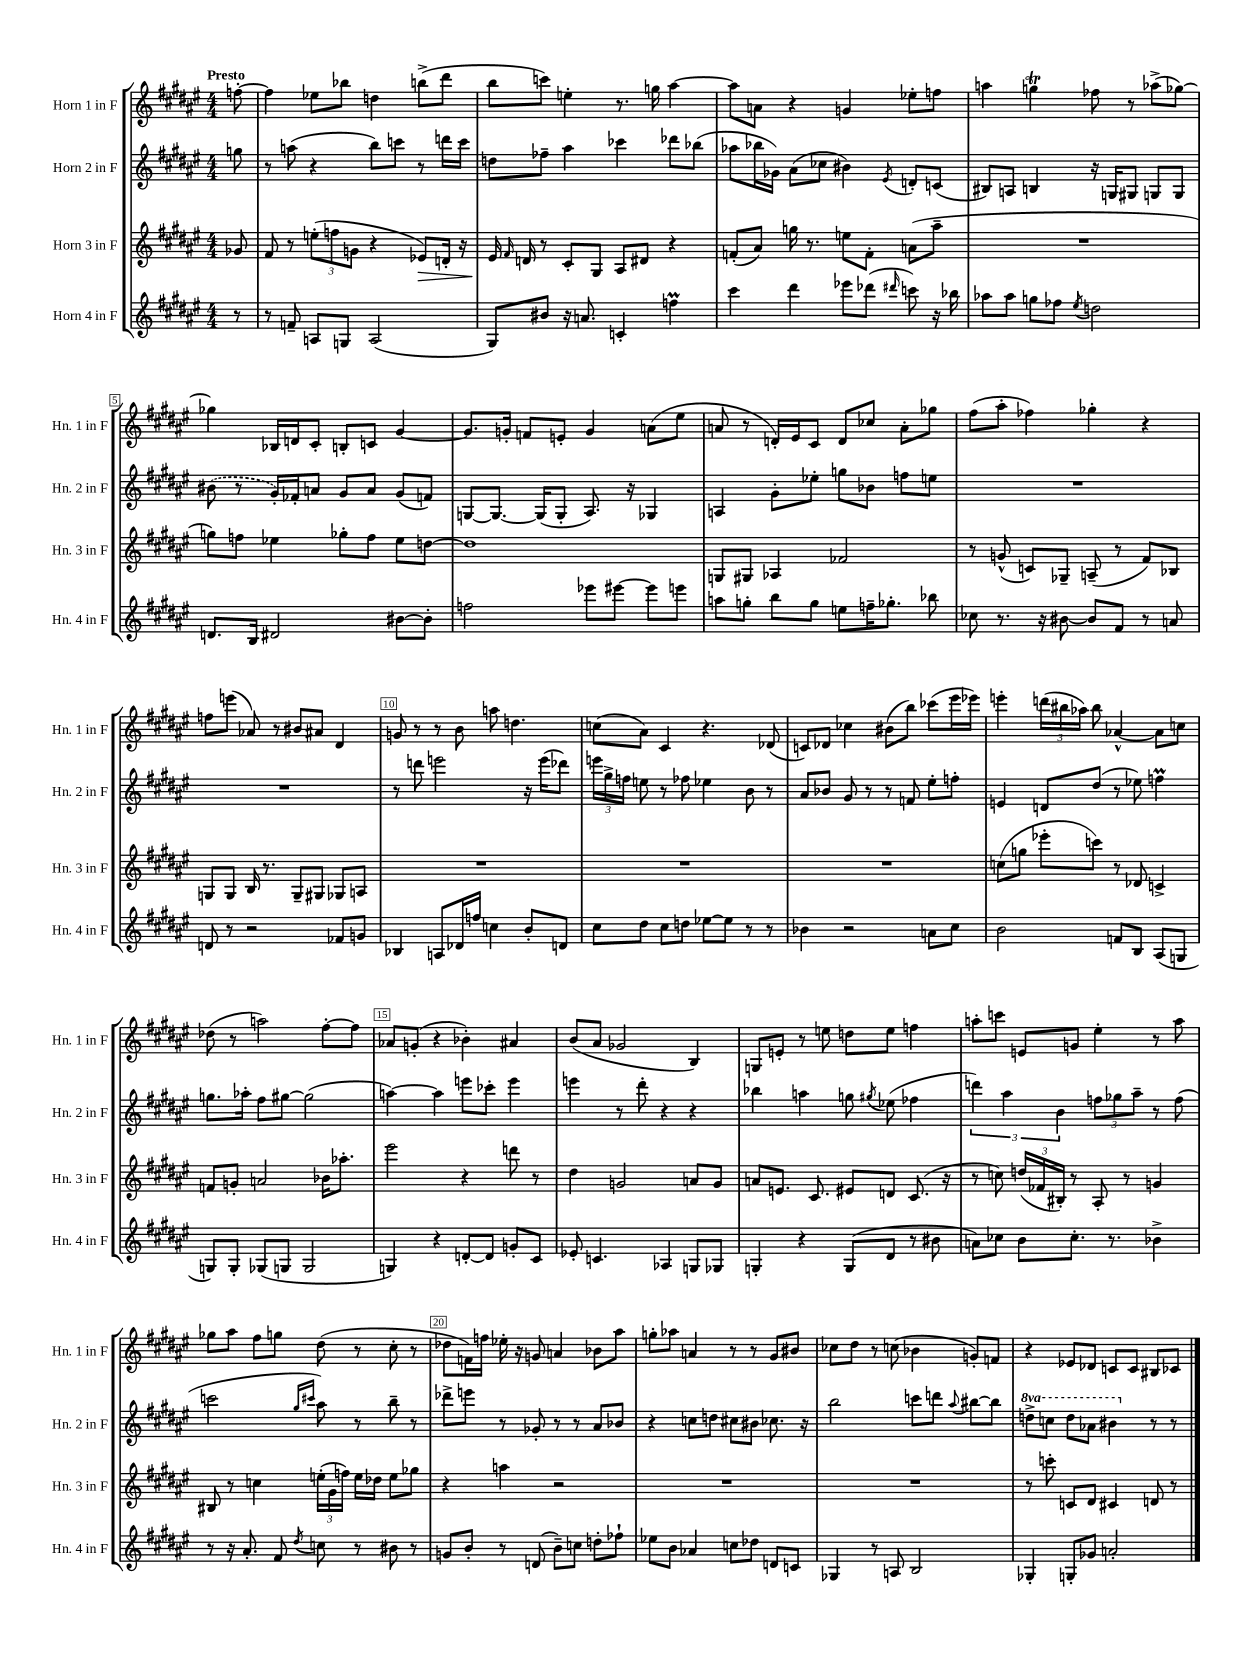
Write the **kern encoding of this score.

**kern	**kern	**dynam	**kern	**kern
*part4	*part3	*part3	*part2	*part1
*staff4	*staff3	*staff3	*staff2	*staff1
*I"Horn 4 in F	*I"Horn 3 in F	*	*I"Horn 2 in F	*I"Horn 1 in F
*I'Hn. 4 in F	*I'Hn. 3 in F	*	*I'Hn. 2 in F	*I'Hn. 1 in F
*clefG2	*clefG2	*	*clefG2	*clefG2
*k[f#c#g#d#a#e#]	*k[f#c#g#d#a#e#]	*	*k[f#c#g#d#a#e#]	*k[f#c#g#d#a#e#]
*M4/4	*M4/4	*	*M4/4	*M4/4
=	=	=	=	=
!	!	!	!	!LO:TX:a:B:t=Presto
8r	8g-X/	.	8ggn\	[8ffn'\
=1	=1	=1	=1	=1
8r	8f#/	.	8r	4ff\]
8fn~/	8r	.	(8aan\	.
8An/L	(12een'\L	.	4r	8ee-X\L
.	12ffn\	.	.	.
8Gn/J	.	.	.	8bb-X\J
.	12gn\J	.	.	.
(2A/	4r	.	8bb\L)	4ddn\
.	.	.	8cccn\J	.
!	!	!LO:HP:b	!	!
.	8e-X/L)	>	8r	(8bbn^\L
.	16dn'/Jk	.	16dddn\LL	8ddd#\J
.	16r	.	16ccc\JJ	.
=2	=2	=2	=2	=2
8G#/L)	16e#/	.	8ddn\L	8bb\L
.	16qqf#/	.	.	.
.	16dn/	]	.	.
8b#X/J	8r	.	8ff-X~\J	8cccn\J)
16r	8c#'/L	.	4aa#\	4een'\
8.an/	.	.	.	.
.	8G#/J	.	.	.
4cn'/	8A#/L	.	4ccc-X\	8.r
.	8d#X/J	.	.	.
.	.	.	.	16ggn\
4ffnM\	4r	.	8ddd-X\L	[4aa#\
.	.	.	(8bb-X\J	.
=3	=3	=3	=3	=3
4ccc#\	(8fn'/L	.	8aa-X\L	8aa#\L]
.	8a#/J)	.	16bb-X\L	8an\J
.	.	.	16g-X\JJ)	.
4ddd#\	16ggn\	.	(8a#\L	4r
.	8.r	.	.	.
.	.	.	8cc-X\J	.
8eee-X\L	8een\L	.	4b#X\)	4gn/
(8ddd-X\J	8f'\J	.	.	.
16qqddd#X/	.	.	8qe#/	.
8cccn\)	(8an\L	.	8dn'/L	8ee-X'\L
16r	8aa#~\J	.	(8cn/J	8ffn\J
16bb-X\	.	.	.	.
=4	=4	=4	=4	=4
8aa-X\L	1r	.	8B#X/L)	4aan\
8aa-\J	.	.	8An/J	.
8ggn\L	.	.	4Bn/	4ggnT\
8ff-X\J	.	.	.	.
8qee#/	.	.	.	.
2ddn\	.	.	16r	8ff-X\
.	.	.	16Gn/KL	.
.	.	.	8G#X/J	8r
.	.	.	8Gn/L	(8aa-X^\L
.	.	.	8G/J	[8gg-X\J)
!!LO:LB:g=z
=5	=5	=5	=5	=5
8.dn/L	8ggn\L)	.	(8b#X\	4gg-X\]
.	8ffn\J	.	8r	.
16B/Jk	.	.	.	.
2d#X/	4ee-X\	.	16g#'/LL)	16B-X/LL
.	.	.	16f-X'/J	16dn/J
.	.	.	8an/J	8c#'/J
.	8gg-X'\L	.	8g#/L	8Bn'/L
.	8ff\J	.	8a/J	8cn/J
[8b#X\L	8ee-\L	.	(8g#/L	[4g#/
8b#'\J]	[8ddn\J	.	8fn/J)	.
=6	=6	=6	=6	=6
2ffn\	1dd]	.	[8Gn/L	8.g#/L]
.	.	.	8.G/J_	.
.	.	.	.	16gn'/Jk
.	.	.	.	8fn/L
.	.	.	(16G/KL]	.
.	.	.	8G'/J	8en'/J
8eee-X\L	.	.	8.A#/)	4g/
[8eee#X\J	.	.	.	.
.	.	.	16r	.
8eee#\L]	.	.	4G-X/	(8an\L
8eeen\J	.	.	.	8ee#\J
=7	=7	=7	=7	=7
8aan\L	8Gn/L	.	4An/	8an/
8ggn'\J	8G#X/J	.	.	8r
8bb\L	4A-X/	.	8g#'\L	16dn'/LL)
.	.	.	.	16e#/J
8gg\J	.	.	8ee-X'\J	8c#/J
8een\L	2f-X/	.	8ggn\L	8d/L
16ffn~\K	.	.	8b-X\J	8cc-X/J
8.gg-X'\J	.	.	.	.
.	.	.	8ffn\L	8a'\L
8bb-X\	.	.	8een\J	8gg-X\J
=8	=8	=8	=8	=8
8cc-X\	8r	.	1r	(8ff#\L
8.r	(8gn^^/	.	.	8aa#'\J
.	8cn/L)	.	.	4ff-X\)
16r	.	.	.	.
[8b#X\	8G-X~/J	.	.	.
8b#/L]	(8An~/	.	.	4gg-X'\
8f#/J	8r	.	.	.
8r	8f#/L)	.	.	4r
8an/	8B-X/J	.	.	.
!!LO:LB:g=z
=9	=9	=9	=9	=9
8dn/	8Gn/L	.	1r	8ffn\L
8r	8G/J	.	.	(8eeen\J
2r	16B/	.	.	8a-X/)
.	8.r	.	.	.
.	.	.	.	8r
.	8G~/L	.	.	8b#X/L
.	8G#X/J	.	.	8a#X/J
8f-X/L	8G-X/L	.	.	4d#/
8gn/J	8An/J	.	.	.
=10	=10	=10	=10	=10
4B-X/	1r	.	8r	8gn/
.	.	.	8dddn\	8r
8An/L	.	.	2eeen\	8r
16d-X/L	.	.	.	8b\
16ffn/JJ	.	.	.	.
4ccn\	.	.	.	8aan\
.	.	.	.	4.ddn\
8b'/L	.	.	16r	.
.	.	.	(16eee\KL	.
8dn/J	.	.	8ddd-X\J)	.
=11	=11	=11	=11	=11
8cc#\L	1r	.	24eeen\LL	(8ccn\L
.	.	.	24gg#^\	.
.	.	.	24ffn\JJ	.
8dd#\J	.	.	8een\	8a#\J)
8cc#\L	.	.	8r	4c#/
8ddn\J	.	.	8ff-X\	.
[8ee-X\L	.	.	4ee-X\	4.r
8ee-\J]	.	.	.	.
8r	.	.	8b\	.
8r	.	.	8r	(8d-X/
=12	=12	=12	=12	=12
4b-X\	1r	.	8a#/L	8cn/L)
.	.	.	8b-X/J	8d-X/J
2r	.	.	8g#/	4cc-X\
.	.	.	8r	.
.	.	.	8r	(8b#X\L
.	.	.	8fn/	8bb\J)
8an\L	.	.	8ee#'\L	(8ccc-X\L
8cc#\J	.	.	8ffn'\J	16eee#\L
.	.	.	.	16eee-X\JJ)
=13	=13	=13	=13	=13
2b\	(8ccn\L	.	4en/	4eeen'\
.	8ggn\J	.	.	.
.	8eee-X'\L	.	8dn/L	(24dddn\LL
.	.	.	.	24bb#X\
.	.	.	.	24aa-X\JJ)
.	8cccn\J)	.	(8dd#/J	8bb#\
8fn/L	8r	.	8r	[4a-X^^/
8B/J	8d-X/	.	8ee-X\)	.
(8A#/L	4cn^/	.	4ffnM\	8a-\L]
8Gn/J	.	.	.	8ccn\J
!!LO:LB:g=z
=14	=14	=14	=14	=14
8Gn/L)	8fn/L	.	8.ggn\L	(8dd-X\
8G'/J	8gn'/J	.	.	8r
.	.	.	16aa-X'\Jk	.
(8G-X/L	2an/	.	8ff#\L	2aan\)
8Gn/J	.	.	[8gg#X\J	.
2G/	.	.	(2gg#\]	.
.	16b-X\KL	.	.	[8ff#'\L
.	8.aa-X'\J	.	.	.
.	.	.	.	8ff#\J]
=15	=15	=15	=15	=15
4Gn/)	2eee#\	.	[4aan\)	8a-X/L
.	.	.	.	(8gn'/J
4r	.	.	4aa\]	4r
[8dn'/L	4r	.	8eeen\L	4b-X'\)
8d/J]	.	.	8ccc-X'\J	.
8gn'/L	8dddn\	.	4eee\	4a#X/
8c#/J	8r	.	.	.
=16	=16	=16	=16	=16
8e-X'/	4dd#\	.	4eeen\	(8b/L
4.cn/	.	.	.	8a#/J
.	2gn/	.	8r	2g-X/
.	.	.	8ddd#'\	.
4A-X/	.	.	4r	.
8Gn/L	8an/L	.	4r	4B/)
8G-X/J	8g/J	.	.	.
=17	=17	=17	=17	=17
4Gn'/	8an/L	.	4bb-X\	8Gn/L
.	8.en/J	.	.	8en'/J
4r	.	.	4aan\	8r
.	8.c#/	.	.	.
.	.	.	.	8een\
(8G/L	8e#X/L	.	8ggn\	8ddn\L
.	.	.	8qgg#X/	.
8d#/J	8dn/J	.	(8ee-X\	8ee\J
8r	(8.c#/	.	4ff-X\	4ffn\
8b#X\	.	.	.	.
.	16r	.	.	.
=18	=18	=18	=18	=18
8an\L)	8r	.	6dddn\)	8aan'\L
8cc-X\J	8ccn\)	.	.	8cccn\J
.	.	.	6aa#\	.
8b\L	(24ddn/LL	.	.	8en/L
.	24f-X/	.	.	.
.	24B#X'/JJ)	.	6b\	.
8.cc-'\J	8r	.	.	8gn/J
.	8A#'/	.	12ffn\L	4ee#'\
8.r	.	.	.	.
.	.	.	12gg-X\	.
.	8r	.	.	.
.	.	.	12aa#~\J	.
4b-X^\	4gn/	.	8r	8r
.	.	.	(8ff\	8aa\
!!LO:LB:g=z
=19	=19	=19	=19	=19
8r	8B#X/	.	2cccn\	8gg-X\L
16r	8r	.	.	8aa#\J
8.a#'/	.	.	.	.
.	4ccn\	.	.	8ff#\L
8f#/	.	.	.	8ggn\J
.	.	.	16qqgg#/LL	.
8qdd#/	.	.	16qqccc#X/JJ	.
8ccn\	(24een'\LL	.	8aa#\)	(8dd#\
.	24g#\	.	.	.
.	24ffn\JJ)	.	.	.
8r	16ee\LL	.	8r	8r
.	16dd-X\JJ	.	.	.
8b#X\	8ee\L	.	8bb~\	8cc#'\
8r	8gg-X\J	.	8r	8r
=20	=20	=20	=20	=20
8gn/L	4r	.	8ddd-X^\L	8dd-X\L
8b'/J	.	.	8eeen\J	16fn\L)
.	.	.	.	16ffn\JJ
8r	4aan\	.	8r	16ee-X'\
.	.	.	.	16r
(8dn/	.	.	8g-X'/	8gn/
8b~\L)	2r	.	8r	4an/
8ccn\J	.	.	8r	.
8ddn'\L	.	.	8a#/L	8b-X\L
8ff-X`\J	.	.	8b-X/J	8aa#\J
=21	=21	=21	=21	=21
8ee-X\L	1r	.	4r	8ggn'\L
8b\J	.	.	.	8aa-X\J
4a-X/	.	.	8ccn\L	4an/
.	.	.	8ddn\J	.
8ccn\L	.	.	8cc#X\L	8r
8dd-X\J	.	.	8b#X\J	8r
8dn/L	.	.	8.cc-X\	8g#/L
8cn/J	.	.	.	8b#X/J
.	.	.	16r	.
=22	=22	=22	=22	=22
4G-X/	1r	.	2bb\	8cc-X\L
.	.	.	.	8dd#\J
8r	.	.	.	8r
8An/	.	.	.	(8ccn\
2B/	.	.	8cccn\L	4b-X\
.	.	.	8dddn\J	.
.	.	.	8qqaa#/	.
.	.	.	[8bb#X\L	8gn'/L)
.	.	.	8bb#\J]	8fn/J
=23	=23	=23	=23	=23
*	*	*	*8va	*
4G-X'/	8r	.	8dddn^\L	4r
.	8cccn'\	.	8cccn\J	.
8Gn'/L	8cn/L	.	8ddd\L	8e-X/L
8g-X/J	8d#/J	.	8aa-X\J	8d-X/J
2an'/	4c#X/	.	4bb#X\	8cn/L
.	.	.	.	8c/J
*	*	*	*X8va	*
.	8dn/	.	8r	8B#X/L
.	8r	.	8r	8c-X/J
==	==	==	==	==
*-	*-	*-	*-	*-
